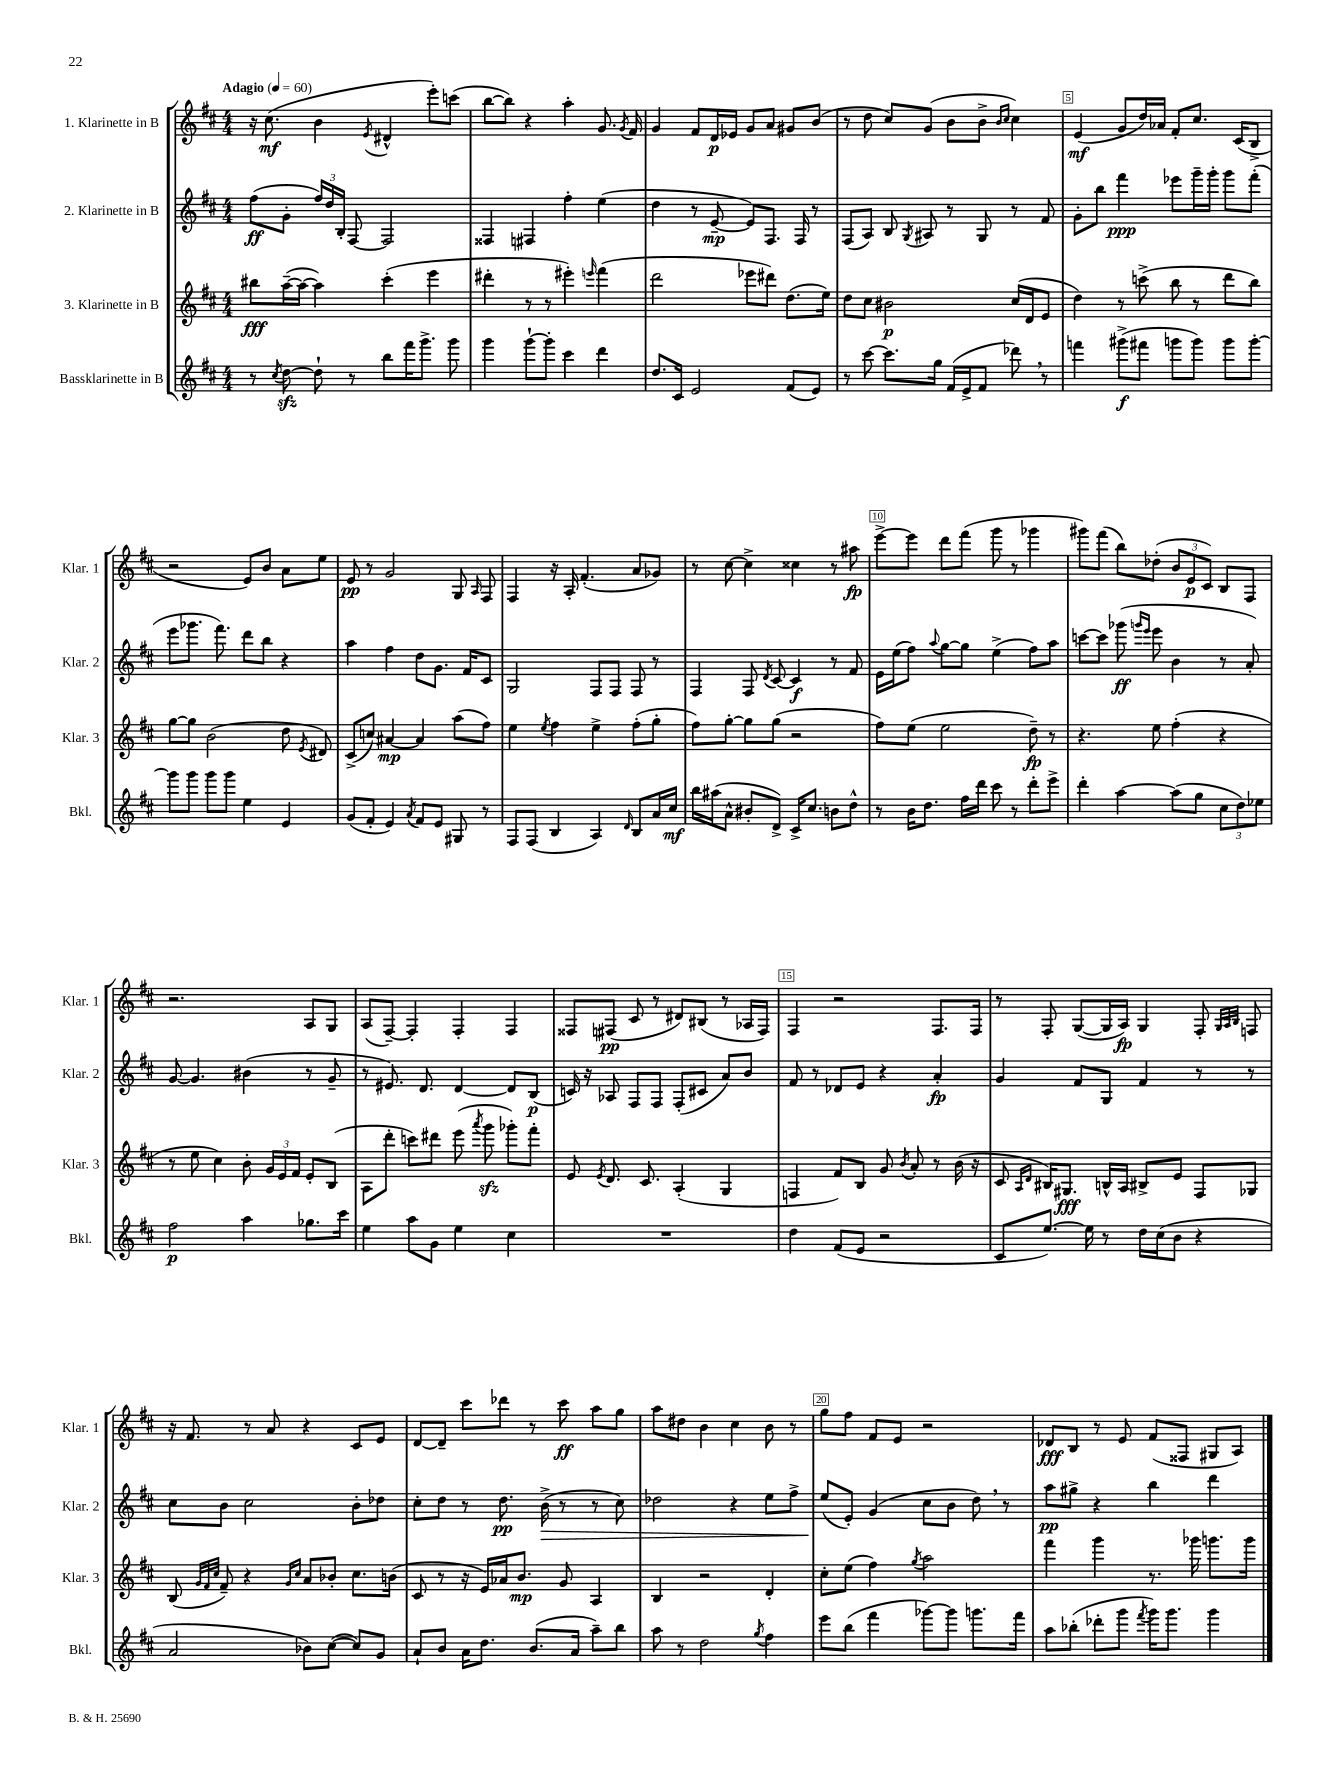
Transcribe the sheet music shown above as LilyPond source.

<<
\new StaffGroup <<
\new Staff = "s0" \with { instrumentName = "1. Klarinette in B" shortInstrumentName = "Klar. 1" } {
    \clef treble \key d \major \numericTimeSignature \time 4/4 \tempo "Adagio" 4 = 60
    \autoBeamOff r16 cis''8.\mf( b'4 \acciaccatura { e'8 } dis'4-^ e'''8[-.) c'''8]( |
    b''8[~ b''8]) r4 a''4-. g'8. \acciaccatura { g'8 } fis'16 |
    g'4 fis'8[ d'16\p ees'16] g'8[ a'8] gis'8[ b'8]( |
    r8 d''8 cis''8[) g'8]( b'8[ b'8]-> \grace { b'16[ cis''16] } cis''4) |
    e'4\mf( g'8[ d''16) aes'16] fis'8[-. cis''8.] cis'16[( b8]-> |
    r2 e'8[) b'8] a'8[ e''8] |
    e'8\pp r8 g'2 g8 \grace { a16 } fis8 |
    fis4 r16 a16-. fis'4.-.( a'8[ ges'8]) |
    r8 cis''8~ cis''4-> cisis''4 r8 ais''8\fp |
    e'''8[~-> e'''8] d'''8[ fis'''8]( g'''8 r8 ges'''4 |
    gis'''8[) fis'''8]( b''8[) des''8]-.( \tuplet 3/2 { b'8[ e'8\p cis'8]) } b8[ fis8] |
    r2. a8[ g8] |
    a8[( fis8]~--) fis4-. fis4-. fis4 |
    fisis8[ fis8]\pp( cis'8 r8 dis'8[) bis8]( r8 aes16[ fis16]) |
    fis4 r2 fis8.[ fis16] |
    r8 fis8-. g8[~( g16 a16]\fp) g4 fis8-. \grace { g32[ a32 b32] } f8 |
    r16 fis'8. r8 a'8 r4 cis'8[ e'8] |
    d'8[~ d'8]-- cis'''8[ des'''8] r8 cis'''8\ff a''8[ g''8] |
    a''8[ dis''8] b'4 cis''4 b'8 r8 |
    g''8[ fis''8] fis'8[ e'8] r2 |
    des'8[\fff b8] r8 e'8 fis'8[( fisis8] gis8[ a8]) \bar "|." |
}
\new Staff = "s1" \with { instrumentName = "2. Klarinette in B" shortInstrumentName = "Klar. 2" } {
    \clef treble \key d \major \numericTimeSignature \time 4/4
    \autoBeamOff fis''8[\ff( g'8]-. \tuplet 3/2 { fis''16[) d''16 b16]-. } fis8~ fis2 |
    fisis4 fis4 fis''4-. e''4( |
    d''4 r8 e'8~--\mp e'8[) fis8.] fis16 r8 |
    fis8[( a8]) b8 \acciaccatura { g8 } ais8 r8 g8 r8 fis'8 |
    g'8[-. b''8] fis'''4\ppp ees'''8[ g'''16-- g'''16]-. g'''8[ fis'''8]-.( |
    e'''8[ ges'''8.] fis'''8.) d'''8[ b''8] r4 |
    a''4 fis''4 d''8[ g'8.] fis'16[ cis'8] |
    g2 fis8[ fis8] fis8 r8 |
    fis4 fis8 \acciaccatura { d'8 } cis'8~ cis'4\f r8 fis'8 |
    e'16[ e''16( fis''8]) \appoggiatura { a''8 } g''8[~ g''8] e''4->( fis''8[) a''8] |
    c'''8[~ c'''8] ges'''8\ff( \grace { g'''16[ e'''16] } e'''8 b'4 r8 a'8-.) |
    g'8~ g'4. bis'4( r8 g'8-- |
    r8 eis'8.) d'8. d'4~ d'8[ b8]\p( |
    c'16) r16 aes8 fis8[ fis8] fis8[-.( cis'8] a'8[) b'8] |
    fis'8 r8 des'8[ e'8] r4 a'4-.\fp |
    g'4 fis'8[ g8] fis'4 r8 r8 |
    cis''8[ b'8] cis''2 b'8[-. des''8] |
    cis''8[-. d''8] r8 d''8.\pp b'16->\>( r8 r8 cis''8) |
    des''2 r4 e''8[ fis''8]-> |
    e''8[\!( e'8]-.) g'4( cis''8[ b'8] d''8) \breathe r8 |
    a''8[\pp gis''8]-> r4 b''4 d'''4 \bar "|." |
}
\new Staff = "s2" \with { instrumentName = "3. Klarinette in B" shortInstrumentName = "Klar. 3" } {
    \clef treble \key d \major \numericTimeSignature \time 4/4
    \autoBeamOff bis''8[\fff a''16~--( a''16]~ a''4) cis'''4-.( e'''4 |
    dis'''4-. r8 r8 eis'''4-.) \grace { e'''16 } fis'''4( |
    d'''2 ees'''8[ dis'''8]) d''8.[( e''16]) |
    d''8[ cis''8] bis'2\p cis''16[( d'16 e'8] |
    d''4) r8 c'''8->( b''8 r8 d'''8[ b''8]) |
    g''8[~ g''8] b'2( d''8 \acciaccatura { e'8 } dis'8) |
    cis'8[->( c''8]) ais'4~\mp ais'4 a''8[( fis''8]) |
    e''4 \acciaccatura { e''8 } fis''4 e''4-> fis''8[-.( g''8]-. |
    fis''8[) g''8]~-. g''8[ g''8]( r2 |
    fis''8[) e''8]( e''2 d''8--\fp) r8 |
    r4. e''8 fis''4-.( r4 |
    r8 e''8 cis''4) b'8-. \tuplet 3/2 { g'16[ e'16 fis'16] } e'8[-. b8]( |
    a8[ d'''8]-. c'''8[) dis'''8] e'''8( \acciaccatura { a'''8 } g'''8\sfz ges'''8[-.) fis'''8]-. |
    e'8 \acciaccatura { e'8 } d'8. cis'8. a4-.( g4 |
    f4 fis'8[) b8] g'8 \acciaccatura { b'8 } a'8-. r8 b'16( r16 |
    cis'8 \grace { a16[ d'16] } bis16[) gis8.]\fff b16[-^ a16] bis8[-> e'8] fis8[ ges8] |
    b8( \grace { g'32[ fis'32 cis''32] } fis'8--) r4 \grace { g'16[ cis''16] } a'8[ bes'8]-. cis''8.[ b'16]( |
    cis'8 r8 r16 e'16[) aes'16 b'8.]\mp g'8 a4 |
    b4 r2 d'4-. |
    cis''8[-. e''8]( fis''4) \acciaccatura { g''8 } a''2 |
    fis'''4 g'''4 r8. ges'''16 g'''8.[ g'''16] \bar "|." |
}
\new Staff = "s3" \with { instrumentName = "Bassklarinette in B" shortInstrumentName = "Bkl." } {
    \clef treble \key d \major \numericTimeSignature \time 4/4
    \autoBeamOff r8 \acciaccatura { cis''8 } d''8~\sfz d''8-! r8 b''8[ fis'''16 g'''8.]-> g'''8 |
    g'''4 g'''8[~-! g'''8]-. cis'''4 d'''4 |
    d''8.[ cis'16] e'2 fis'8[( e'8]) |
    r8 cis'''8~ cis'''8.[ g''16] fis'16[( e'16-> fis'8] des'''8) \breathe r8 |
    f'''4 gis'''8[->\f( fis'''8] g'''8[ g'''8]) g'''8[ g'''8]~-. |
    g'''8[ g'''8] g'''8[ g'''8] e''4 e'4 |
    g'8[( fis'8]-. e'4) \acciaccatura { a'8 } fis'8[ e'8] gis8 r8 |
    fis8[ fis8]( b4 a4) \grace { d'16 } b8[ a'16 cis''16]\mf |
    b''16[ ais''16( a'8]-^ bis'8[-. d'8]->) cis'16[-> cis''8.] b'8[ d''8]-^ |
    r8 b'16[ d''8.] fis''16[ d'''16] cis'''8 r8 d'''8[-. e'''8]-> |
    d'''4-. a''4~ a''8[( g''8] \tuplet 3/2 { cis''8[ d''8) ees''8] } |
    fis''2\p a''4 ges''8.[ cis'''16] |
    e''4 a''8[ g'8] e''4 cis''4 |
    R1 |
    d''4 fis'8[( e'8] r2 |
    cis'8[ e''8.]~) e''16 r8 d''16[ cis''16( b'8] r4 |
    a'2 bes'8[) cis''8]~( cis''8[) g'8] |
    a'8[-! b'8] a'16[ d''8.] b'8.[( a'16] a''8[--) b''8] |
    a''8 r8 d''2 \acciaccatura { g''8 } fis''4 |
    e'''8[ b''8]( fis'''4 ges'''8[~) ges'''8] g'''8.[ fis'''16] |
    a''8[ bes''8]-.( des'''8[-. g'''8] \acciaccatura { fis'''8 } g'''16[) g'''8.] g'''4 \bar "|." |
}
>>
>>
\layout { \context { \Score \override BarNumber.break-visibility = ##(#f #t #t) barNumberVisibility = #(every-nth-bar-number-visible 5) \override BarNumber.stencil = #(make-stencil-boxer 0.1 0.3 ly:text-interface::print) } }
